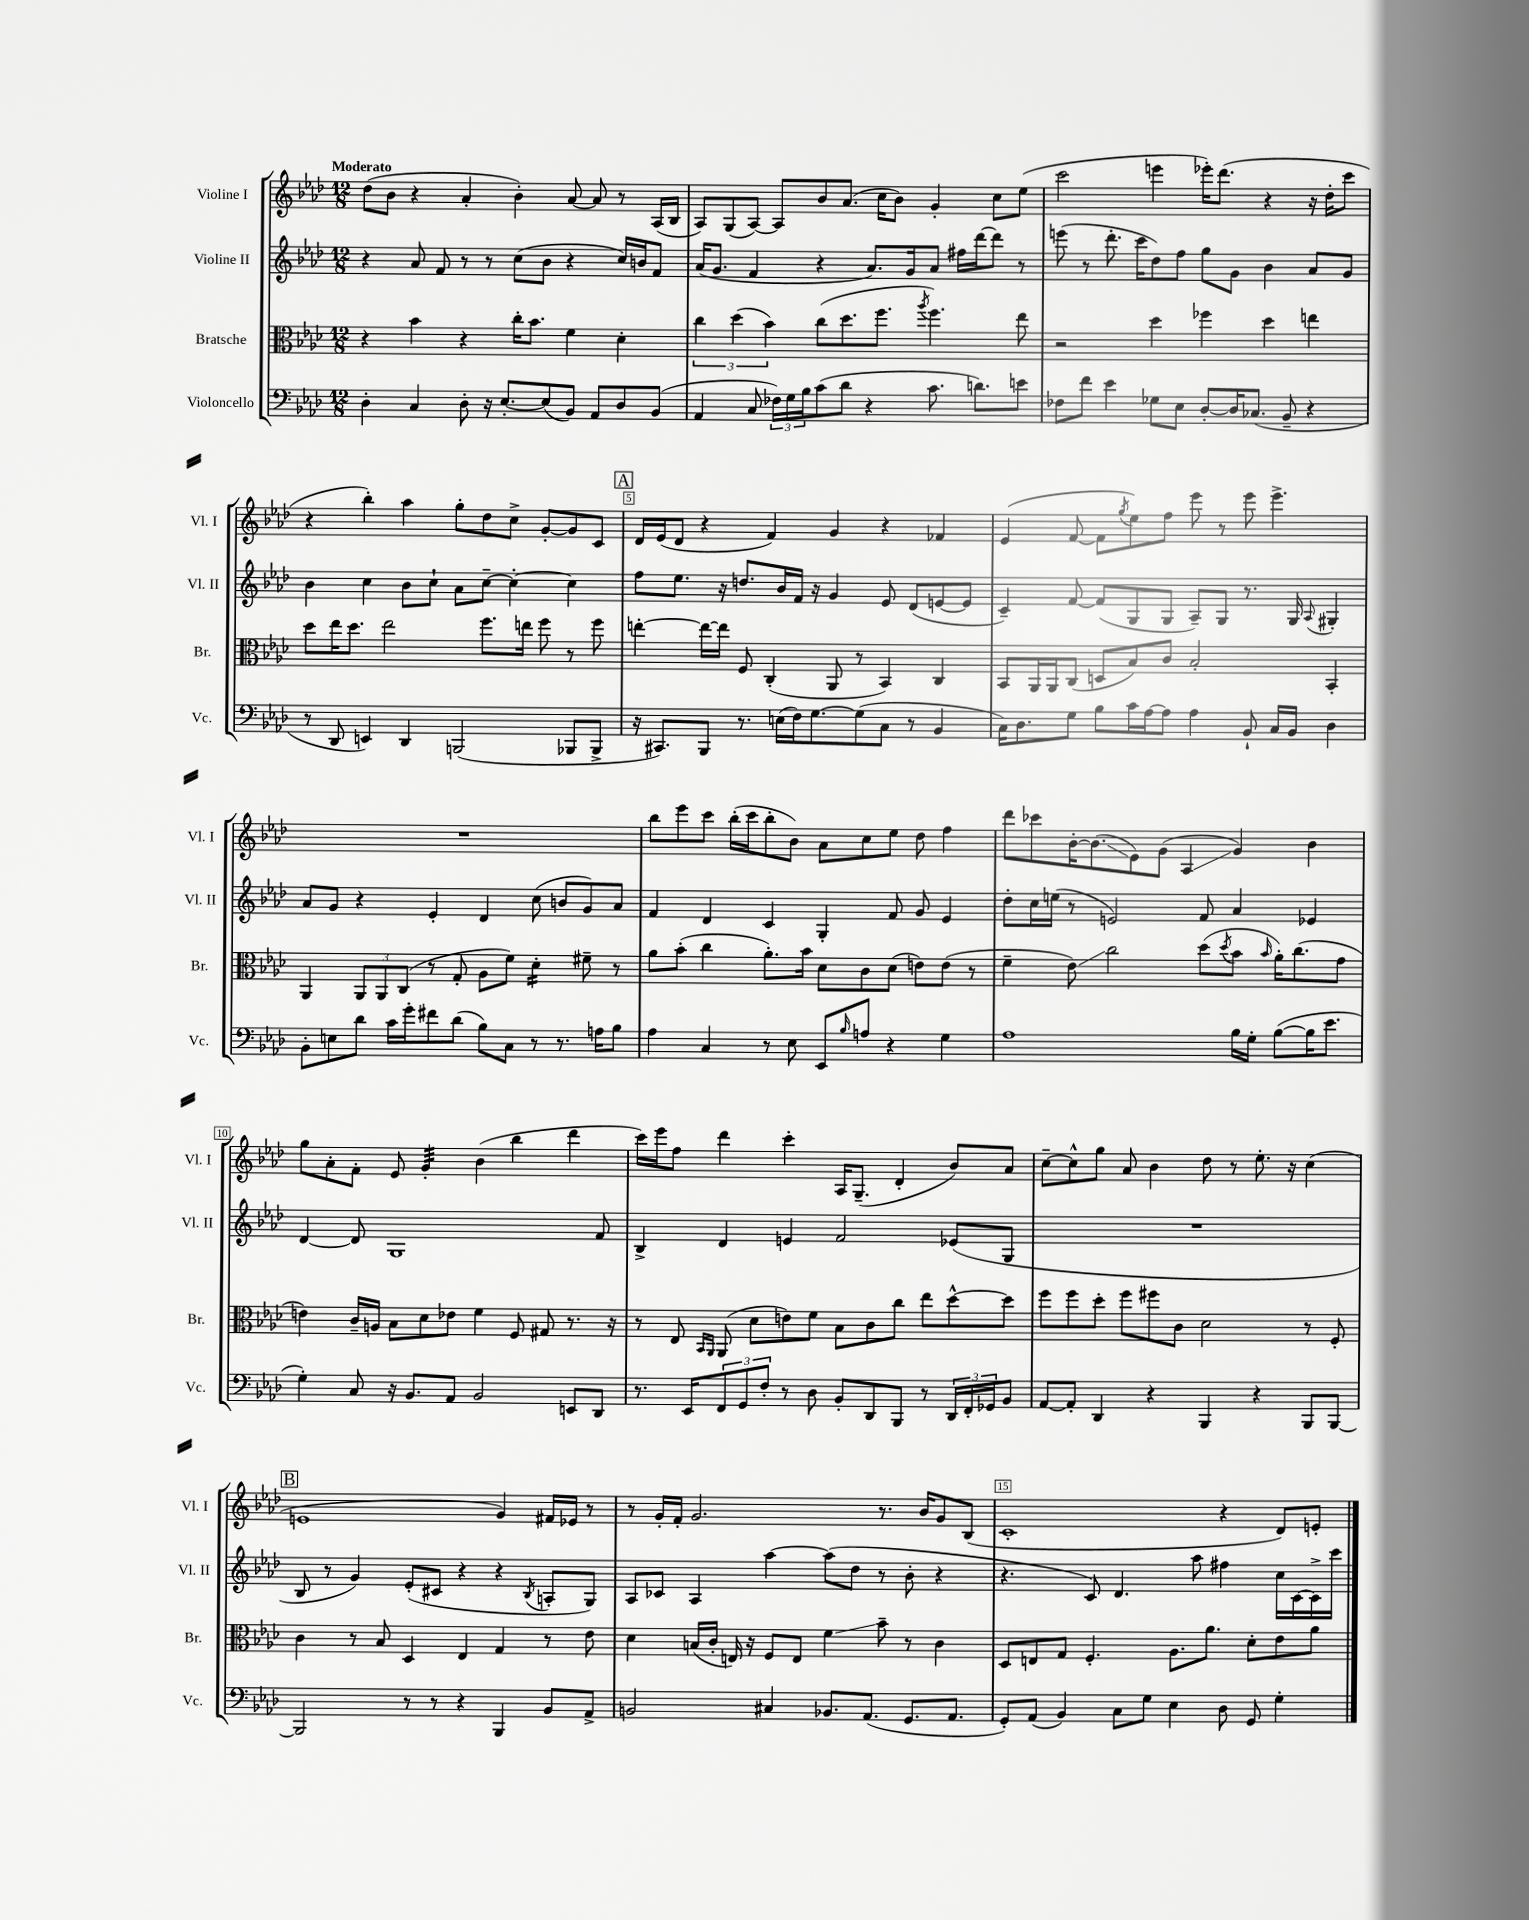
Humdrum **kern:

**kern	**kern	**kern	**kern
*staff4	*staff3	*staff2	*staff1
*clefF4	*clefC3	*clefG2	*clefG2
*k[b-e-a-d-]	*k[b-e-a-d-]	*k[b-e-a-d-]	*k[b-e-a-d-]
*M12/8	*M12/8	*M12/8	*M12/8
4D-'	4r	4r	(8dd-
.	.	.	8b-
4C	4b-	8a-	4r
.	.	8f	.
8D-'	4r	8r	4a-'
16r	.	8r	.
[8.E-'	.	.	.
.	16cc'	(8cc	4b-')
.	8.b-	.	.
(8E-]	.	8b-	.
8BB-)	4f	4r	[8a-
8AA-	.	.	8a-]
8D-	4d-'	16cc)	8r
.	.	16b	.
(8BB-	.	8f	(16A-
.	.	.	16B-
=	=	=	=
4AA-	6cc	(16a-	8A-)
.	.	8.g	.
.	.	.	(8G
.	(6dd-	.	.
8C	.	4f	[8A-)
.	6b-)	.	.
24F-)	.	.	8A-]
24G	.	.	.
24B-	.	.	.
(8c	(8cc	4r	8b-
8d-	8.dd-	.	(8.a-
4r	.	8.a-)	.
.	8.ff	.	16cc
.	.	.	8b-)
.	.	16g	.
.	8qaa-	.	.
8.c	4.ff)	8a-	4g'
.	.	16ff#	.
8.d)	.	[16ddd-	.
.	.	8ddd-]	8cc
8e	8ee-	8r	(8ee-
=	=	=	=
8F-	2r	(8eee	2ccc
8f	.	8r	.
4e-	.	8.ddd-'	.
.	.	16ccc	.
8G-	4dd-	8dd-)	4eee
8E-	.	8ff	.
[8D-'	4ff-	8gg	16eee-')
.	.	.	(8.ddd-
16D-]	.	8g	.
(8.C-	.	.	.
.	4dd-	4b-	4r
8BB-~	.	.	.
4r	4ee	8a-	16r
.	.	.	16dd-'
.	.	8g	8ccc
=	=	=	=
8r	8dd-	4b-	4r
8DD-	16ee-	.	.
.	8.dd-	.	.
4EE)	.	4cc	4bb-')
.	2ee-	.	.
4DD-	.	8b-	4aa-
.	.	8cc`	.
(2BBB	.	8a-	8gg'
.	8.ff	[8cc~	8dd-
.	.	4cc'_	8cc^
.	16ee	.	.
.	8ff	.	[8g'
8BBB-	8r	4cc]	8g]
8BBB-^	8ff	.	8c
=	=	=	=
16r	[4ee'	8ff	16d-
8.CC#)	.	.	(16e-
.	.	8.ee-	8d-
8BBB-	16ee_	.	4r
.	16ee]	16r	.
8.r	8F	8.dd	.
.	(4C'	.	4f)
(16E	.	16b-	.
16F)	.	16f	.
[8.G	.	16r	.
.	8AA-	4g	4g
(8G]	8r	.	.
8C	4BB-)	8e-	4r
8r	.	(8d-	.
4BB-	4C	[8e	4f-
.	.	8e]	.
=	=	=	=
16C)	8BB-	4c~)	(4e-
8.D-	.	.	.
.	16AA-	.	.
.	16AA-	.	.
8G	(8C	[8f	[8f
8B-	8D	(8f]	8f]
.	.	.	8qgg
16c	8B-)	8G	8ee-)
[16A-	.	.	.
8A-]	8c	8G	8ff
4A-	2B-'	8A-~)	8eee-
.	.	8G	8r
8BB-`	.	8.r	8eee-
16C	.	.	4.eee-^
16BB-	.	16G	.
.	.	8qqA-	.
4D-	4BB-'	4G#'	.
=	=	=	=
8BB-'	4AA-	8a-	1.r
8E	.	8g	.
8d-	12AA-	4r	.
.	12AA-	.	.
16c	.	.	.
.	(12C	.	.
16g'	.	.	.
8f#	8r	4e-'	.
(8d-	8G'	.	.
8B-)	8A-	4d-	.
8C	8f)	.	.
8r	4d-'	(8cc	.
8.r	.	8b	.
.	8f#~	8g)	.
16A	.	.	.
8B-	8r	8a-	.
=	=	=	=
4A-	8a-	4f	8bb-
.	(8b-'	.	8eee-
4C	4cc	4d-	8ccc
.	.	.	(16bb-'
.	.	.	16ccc
8r	8.a-')	4c	8bb-'
8E-	.	.	8b-)
.	16b-	.	.
8EE-	8d-	4G'	8a-
16qqB-	.	.	.
8A	8c	.	8cc
4r	(8d-	8f	8ee-
.	8e)	8g	8dd-
4G	(8e	4e-	4ff
.	8r	.	.
=	=	=	=
1A-	4f~	8dd-'	8ddd-
.	.	16cc	8ccc-
.	.	(16ee	.
.	8e-)	8r	[16b-'
.	.	.	(8.b-]
.	2cc	2e)	.
.	.	.	8e-)
.	.	.	(8g
.	.	.	4A-
.	(8dd-	8f	.
.	8qdd-	.	.
16B-	8b-	4a-	4g)
16G'	.	.	.
.	16qqb-	.	.
([8B-	16a-')	.	.
.	(8.cc	.	.
16B-]	.	4e-	4b-
8.e-	.	.	.
.	8g	.	.
=	=	=	=
4G')	4e)	[4d-	8gg
.	.	.	8a-'
8C	16c~	8d-]	8f'
.	16A	.	.
16r	8B-	1G	8e-
8.BB-	.	.	.
.	8d-	.	4g'
8AA-	8e-	.	.
2BB-	4f	.	(4b-
.	8F	.	4bb-
.	8G#	.	.
8EE	8.r	.	4ddd-
8DD-	.	8f	.
.	16r	.	.
=	=	=	=
8.r	8r	4B-^	16ccc)
.	.	.	16eee-
.	8E-	.	8ff
16EE-	.	.	.
.	16qqBB-	.	.
.	16qqAA-	.	.
12FF	(8AA-	4d-	4ddd-
12GG	.	.	.
.	8d-	.	.
12F'	.	.	.
8r	8e)	4e	4ccc'
8D-	8f	.	.
8BB-'	8B-	2f	16A-
.	.	.	(8.G~
8DD-	8c	.	.
8BBB-	8cc	.	4d-'
8r	8ee-	.	.
24DD-	[8dd-^^	(8e-	8b-)
24FF'	.	.	.
24GG-	.	.	.
8BB-	8dd-]	8G	8a-
=	=	=	=
[8AA-	8ff	1.r	[8cc~
8AA-']	8ff	.	8cc^^]
4DD-	8dd-'	.	8gg
.	8ff	.	8a-
4r	8ff#	.	4b-
.	8c	.	.
4BBB-	2d-	.	8dd-
.	.	.	8r
4r	.	.	8.ee-'
.	.	.	16r
8BBB-	8r	.	(4cc
[8BBB-	8F'	.	.
=	=	=	=
2BBB-]	4c	8B-	1e
.	.	8r	.
.	8r	4g)	.
.	8B-	.	.
8r	4D-	(8e-'	.
8r	.	8c#	.
4r	4E-	4r	.
4BBB-	4G	4r	4g)
.	.	8qB-	.
8BB-	8r	8A'	16f#
.	.	.	16e-
8AA-^	8e-	8G)	8r
=	=	=	=
2BB	4d-	8A-	8r
.	.	8c-	16g'
.	.	.	16f'
.	(16B	4A-	2.g
.	16c'	.	.
.	16E)	.	.
.	16r	.	.
4C#	8F	[4aa-	.
.	8E	.	.
8.BB-	4f	(8aa-]	.
.	.	8dd-	.
(8.AA-	.	.	.
.	8b-~	8r	8.r
8.GG	8r	8b-'	.
.	.	.	16b-
.	4c	4r	8g
8.AA-	.	.	.
.	.	.	(8B-
=	=	=	=
8GG')	8D-	4.r	1c'
(8AA-	8E	.	.
4BB-)	8G	.	.
.	4.F'	8c)	.
8C	.	4.d-	.
8G	.	.	.
4E-	8.A-	.	.
.	.	8aa-	.
.	8.a-	.	.
8D-	.	4ff#	4r
8GG	8d-'	.	.
4G'	8e-	16cc	8d-)
.	.	[16c	.
.	8a-	16c^]	8e'
.	.	16ccc	.
==	==	==	==
*-	*-	*-	*-
